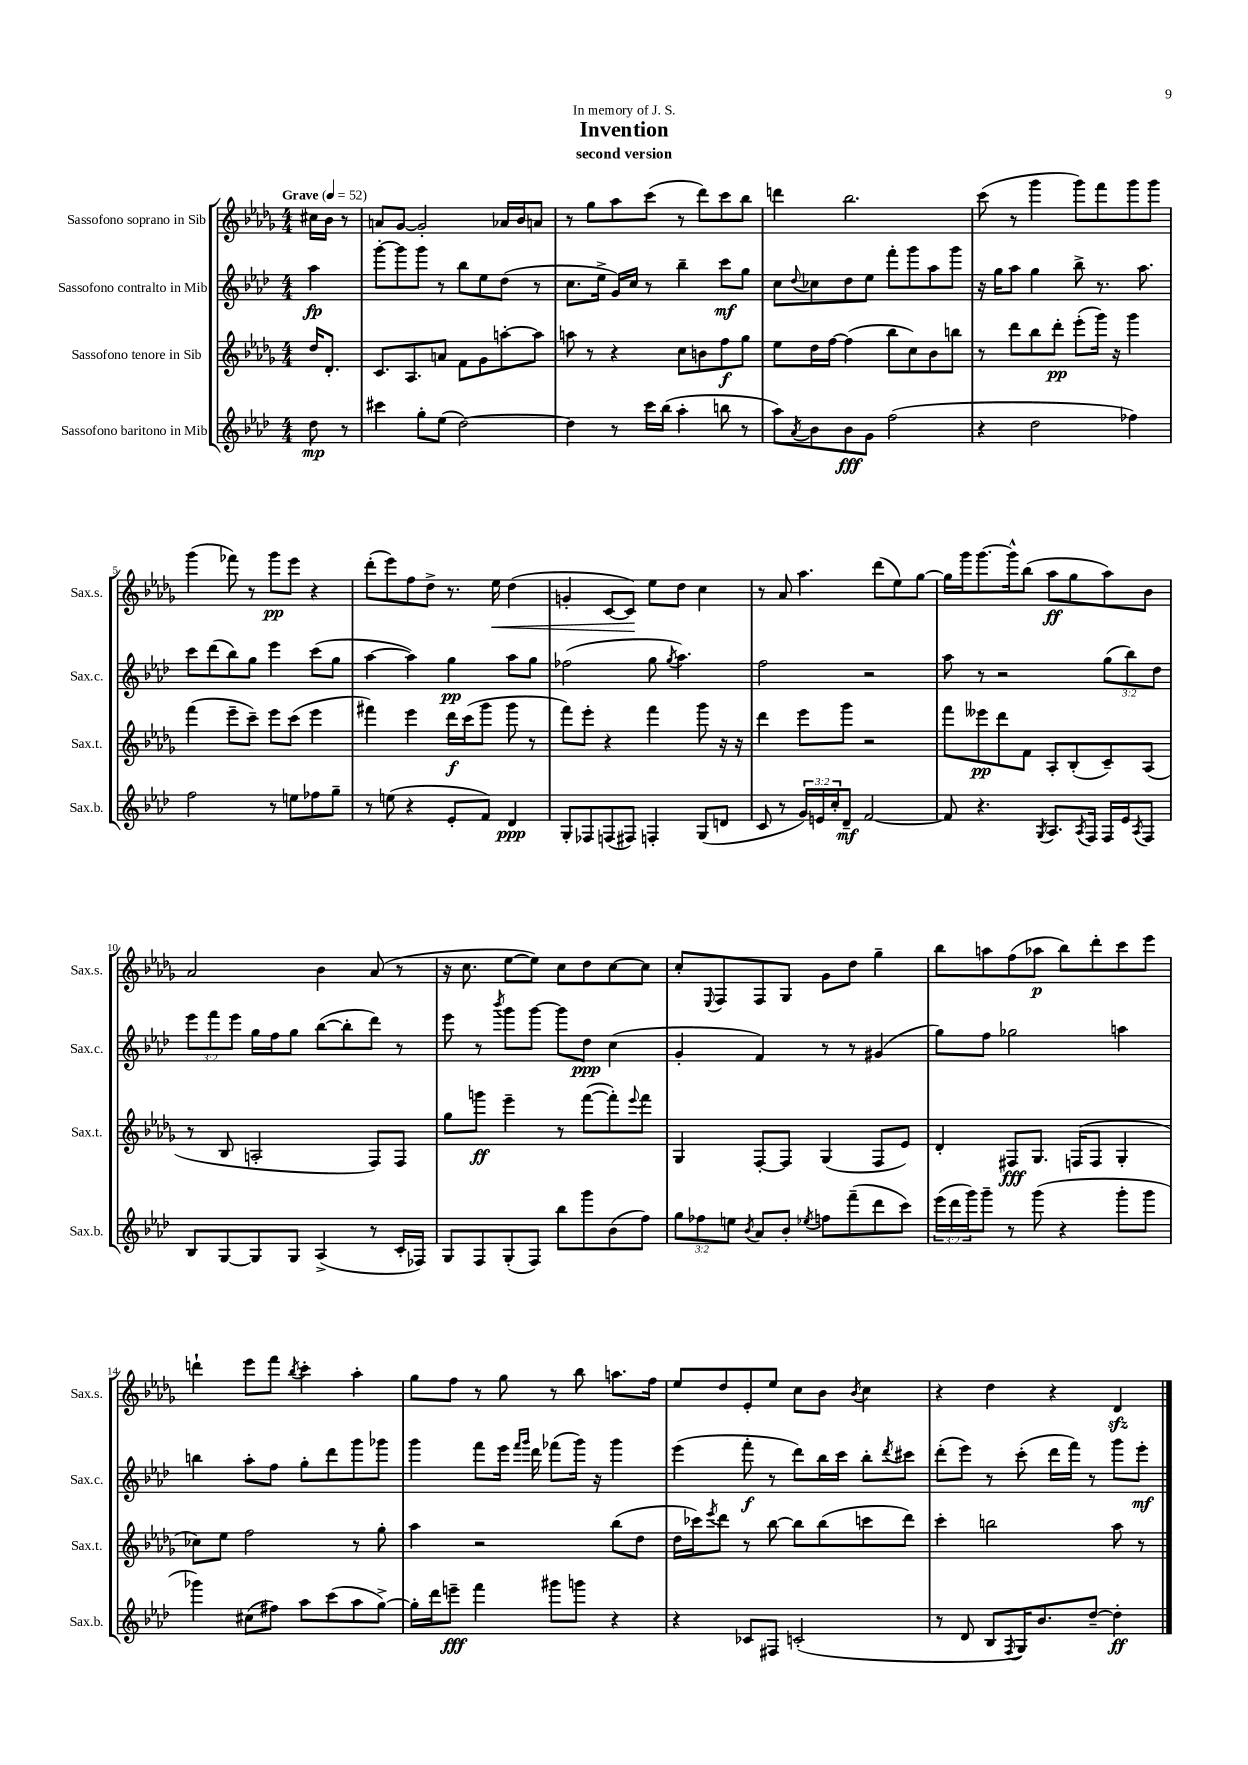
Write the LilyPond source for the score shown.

\header { title = "Invention" subtitle = "second version" dedication = "In memory of J. S." }
<<
\new StaffGroup <<
\new Staff = "s0" \with { instrumentName = "Sassofono soprano in Sib" shortInstrumentName = "Sax.s." } {
    \clef treble \key des \major \numericTimeSignature \time 4/4 \partial 4 \tempo "Grave" 4 = 52
    cis''16 bes'16 r8 |
    a'8 ges'8~ ges'2-. aes'16 bes'16 a'8 |
    r8 ges''8 aes''8 c'''8( r8 des'''8) c'''8 bes''8 |
    d'''4 bes''2. |
    c'''8( r8 ges'''4 ges'''8) f'''8 ges'''8 ges'''8 |
    ges'''4( fes'''8) r8 ges'''8\pp ees'''8 r4 |
    des'''8-.( ees'''8) f''8 des''8-> r8. ees''16\< des''4( |
    g'4-. c'8~ c'8\!) ees''8 des''8 c''4 |
    r8 aes'8 aes''4. des'''8( ees''8) ges''8~ |
    ges''16 ges'''16 ges'''8.~ ges'''16-^ bes''8( aes''8\ff ges''8 aes''8) bes'8 |
    aes'2 bes'4 aes'8( r8 |
    r16 c''8. ees''8~ ees''8) c''8 des''8 c''8~ c''8 |
    c''8-. \appoggiatura { ees8 } f8 f8 ges8 ges'8 des''8 ges''4-- |
    bes''8 a''8 f''8( aes''8\p bes''8) des'''8-. c'''8 ees'''8 |
    d'''4-! ees'''8 f'''8 \acciaccatura { bes''8 } c'''4-. aes''4-. |
    ges''8 f''8 r8 ges''8 r8 bes''8 a''8. f''16 |
    ees''8 des''8 ees'8-. ees''8 c''8 bes'8 \acciaccatura { bes'8 } c''4 |
    r4 des''4 r4 des'4\sfz \bar "|." |
}
\new Staff = "s1" \with { instrumentName = "Sassofono contralto in Mib" shortInstrumentName = "Sax.c." } {
    \clef treble \key aes \major \numericTimeSignature \time 4/4 \override Staff.TupletNumber.text = #tuplet-number::calc-fraction-text \partial 4
    aes''4\fp |
    g'''8~-. g'''8 g'''8 r8 bes''8 ees''8 des''8( r8 |
    c''8. ees''16-> g'16) c''16 r8 bes''4-- c'''8\mf g''8 |
    c''8 \appoggiatura { des''8 } ces''8 des''8 ees''8 f'''8-. g'''8 aes''8 g'''8 |
    r16 g''16 aes''8 g''4 bes''8-> r8. aes''8. |
    c'''8 des'''8( bes''8) g''8 ees'''4 c'''8( g''8 |
    aes''4~ aes''4) g''4\pp aes''8 g''8 |
    fes''2( g''8 \acciaccatura { g''8 } aes''4.) |
    f''2 r2 |
    aes''8 r8 r2 \tuplet 3/2 { g''8( bes''8) des''8 } |
    \tuplet 3/2 { ees'''8 f'''8 ees'''8 } g''16 f''16 g''8 bes''8~( bes''8-. des'''8) r8 |
    ees'''8 r8 \acciaccatura { bes'''8 } g'''8 g'''8~ g'''8 des''8\ppp c''4( |
    g'4-. f'4) r8 r8 gis'4( |
    g''8) f''8 ges''2 a''4 |
    b''4 aes''8-. f''8 g''8-. des'''8 g'''8 ges'''8 |
    g'''4 f'''8 ees'''16 \grace { f'''16 g'''16 } des'''16 fes'''8( g'''16) r16 g'''4 |
    ees'''4( f'''8-.\f r8 des'''8) bes''16 c'''16 bes''8-. \acciaccatura { des'''8 } cis'''8 |
    des'''8-.( ees'''8) r8 c'''8-.( des'''16 f'''16) r8 g'''8 ees'''8-.\mf \bar "|." |
}
\new Staff = "s2" \with { instrumentName = "Sassofono tenore in Sib" shortInstrumentName = "Sax.t." } {
    \clef treble \key des \major \numericTimeSignature \time 4/4 \partial 4
    des''16 des'8.-. |
    c'8. aes8. a'8 f'8 ges'8 a''8~-. a''8 |
    a''8 r8 r4 c''8 b'8 f''8\f ges''8 |
    ees''8 des''16 f''16~ f''4( bes''8 c''8) bes'8 b''8 |
    r8 des'''8 bes''8 des'''8-.\pp ees'''8-.( ges'''16) r16 ges'''4 |
    f'''4( ees'''8-- c'''8--) ees'''8 c'''8( ees'''4 |
    fis'''4) ees'''4 des'''16\f c'''16( ges'''8 ges'''8 r8 |
    f'''8) ees'''8-. r4 f'''4 ges'''8 r16 r16 |
    des'''4 ees'''8 ges'''8 r2 |
    f'''8 eeses'''8\pp des'''8 f'8 aes8-. bes8-.( c'8--) aes8( |
    r8 bes8 a2-. f8) f8 |
    ges''8 g'''8\ff ees'''4-- r8 f'''8~( f'''8-.) \appoggiatura { ees'''8 } f'''8 |
    ges4 f8~-. f8 ges4( f8 ees'8) |
    des'4-. fis8\fff ges8. f16( f8 ges4-. |
    ces''8) ees''8 f''2 r8 ges''8-. |
    aes''4 r2 bes''8( des''8 |
    des''16 ces'''16) \acciaccatura { ees'''8 } des'''8 r8 bes''8~ bes''8 bes''8( c'''8 des'''8) |
    c'''4-. b''2 aes''8 r8 \bar "|." |
}
\new Staff = "s3" \with { instrumentName = "Sassofono baritono in Mib" shortInstrumentName = "Sax.b." } {
    \clef treble \key aes \major \numericTimeSignature \time 4/4 \override Staff.TupletNumber.text = #tuplet-number::calc-fraction-text \partial 4
    des''8\mp r8 |
    cis'''4 g''8-. ees''8( des''2~) |
    des''4 r8 c'''16 bes''16( aes''4-. b''8 r8 |
    aes''8) \acciaccatura { aes'8 } bes'8 bes'8\fff g'8 f''2( |
    r4 des''2 fes''4) |
    f''2 r8 e''8 fes''8 g''8-- |
    r8 e''8( r4 ees'8-. f'8) des'4\ppp |
    g8-. fes8 f8( fis8) f4-. g8( d'8 |
    c'8 r8 \tuplet 3/2 { g'16) e'16 c''16-. } des'8--\mf f'2~ |
    f'8 r4. \acciaccatura { g8 } aes8. \acciaccatura { aes8 } f16 f16 ees'16 \acciaccatura { aes8 } f8 |
    bes8 g8~ g8 g8 aes4->( r8 c'16-. fes16) |
    g8 f8 g8-.( f8) bes''8 g'''8 bes'8( f''8) |
    \tuplet 3/2 { g''8 fes''8 e''8 } \acciaccatura { bes'8 } aes'8 bes'8-. \acciaccatura { ees''8 } f''8 f'''8--( des'''8 c'''8) |
    \tuplet 3/2 { ees'''16( des'''16 g'''16) } g'''8-- r8 g'''8( r4 g'''8-. g'''8 |
    ges'''4) cis''8( fis''8) aes''8 c'''8( aes''8 g''8~->) |
    g''16-. des'''16 e'''8--\fff f'''4 gis'''8 g'''8 r4 |
    r4 ces'8 fis8 c'2-.( |
    r8 des'8 bes8 \acciaccatura { f8 } g16) bes'8. des''8~-- des''4-.\ff \bar "|." |
}
>>
>>
